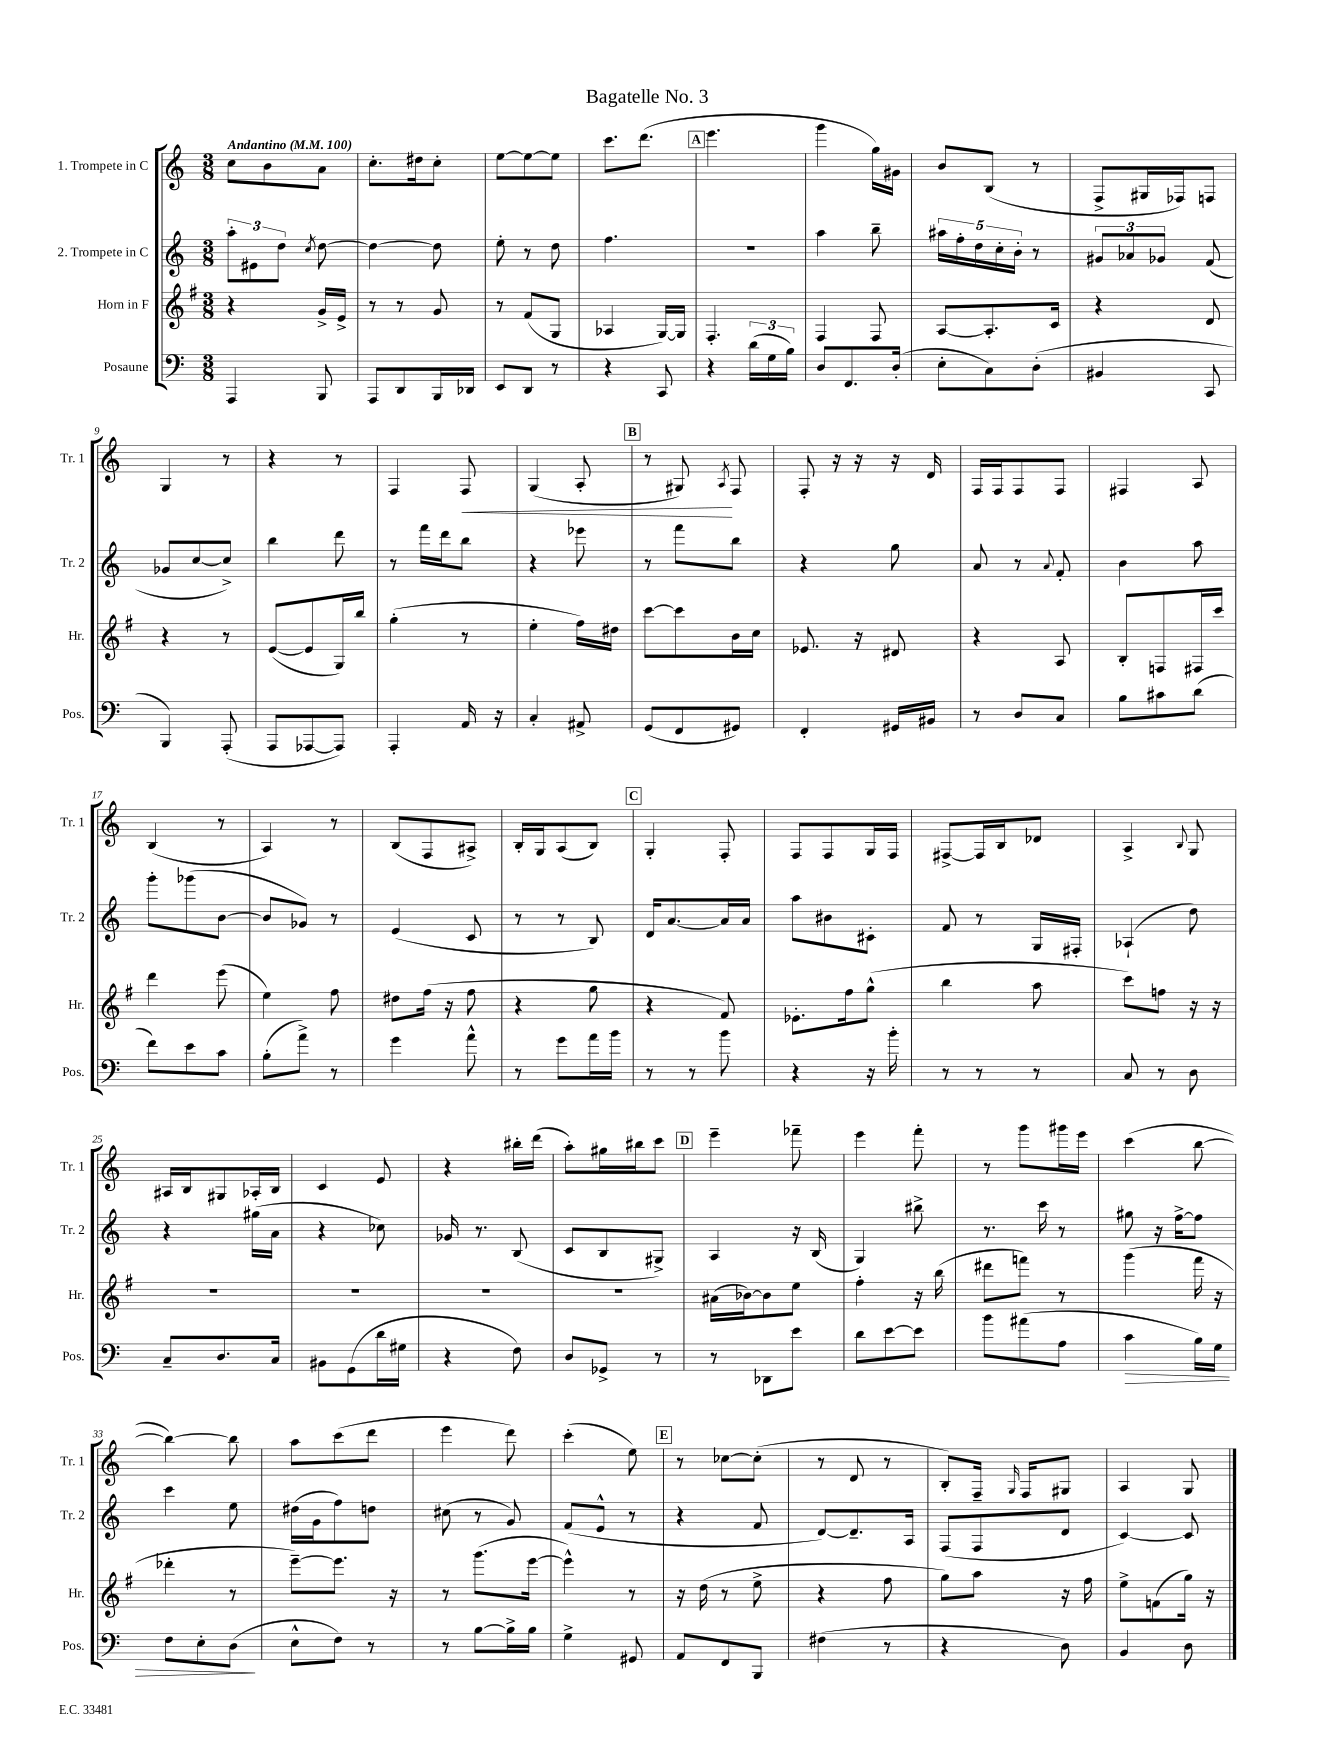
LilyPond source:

\header { title = "Bagatelle No. 3" }
<<
\new StaffGroup <<
\new Staff = "s0" \with { instrumentName = "1. Trompete in C" shortInstrumentName = "Tr. 1" } {
    \clef treble \key c \major \numericTimeSignature \time 3/8 \tempo "Andantino" 4 = 100
    \autoBeamOff c''8[ b'8 a'8] |
    c''8.[-. dis''16 c''8]-. |
    e''8[~ e''8~ e''8] |
    c'''8.[ d'''8.]( |
    \mark \markup { \box "A" } e'''4. |
    g'''4 g''16[) gis'16] |
    b'8[ b8]( r8 |
    f8[-> gis16 fes16) f8] |
    g4 r8 |
    r4 r8 |
    f4 f8\< |
    g4( a8-. |
    \mark \markup { \box "B" } r8 gis8\!) \acciaccatura { a8 } f8 |
    f8-. r16 r16 r16 d'16 |
    f16[ f16 f8 f8] |
    fis4 a8 |
    b4( r8 |
    a4) r8 |
    b8[( f8 ais8]->) |
    b16[-. g16 a8( b8]) |
    \mark \markup { \box "C" } g4-. f8-. |
    f8[ f8 g16 f16] |
    fis8[~-> fis16 b16 des'8] |
    a4-> \appoggiatura { b8 } g8 |
    ais16[ b16 gis8 aes16-. b16] |
    c'4 e'8 |
    r4 bis''16[-. d'''16]( |
    a''8[-.) gis''16 bis''16 c'''8] |
    \mark \markup { \box "D" } e'''4-- fes'''8-- |
    e'''4 f'''8-. |
    r8 g'''8[ gis'''16 e'''16] |
    c'''4( b''8~ |
    b''4~) b''8 |
    a''8[ c'''8( d'''8] |
    e'''4 d'''8) |
    c'''4-.( e''8) |
    \mark \markup { \box "E" } r8 ces''8[~ ces''8]-.( |
    r8 d'8 r8 |
    b8[-.) f16]-- \grace { g16 } f16[ gis8] |
    a4 g8 \bar "|." |
}
\new Staff = "s1" \with { instrumentName = "2. Trompete in C" shortInstrumentName = "Tr. 2" } {
    \clef treble \key c \major \numericTimeSignature \time 3/8
    \autoBeamOff \tuplet 3/2 { a''8[-. eis'8 d''8] } \acciaccatura { c''8 } d''8~ |
    d''4~ d''8 |
    e''8-. r8 d''8 |
    f''4. |
    \mark \markup { \box "A" } R4. |
    a''4 b''8-- |
    \tuplet 5/4 { ais''16[ f''16-. d''16 c''16-. b'16]-. } r8 |
    \tuplet 3/2 { gis'8[ aes'8 ges'8] } f'8( |
    ges'8[ c''8~ c''8]->) |
    b''4 d'''8 |
    r8 f'''16[ d'''16 b''8] |
    r4 ees'''8 |
    \mark \markup { \box "B" } r8 f'''8[ b''8] |
    r4 g''8 |
    a'8 r8 \appoggiatura { a'8 } f'8-. |
    b'4 a''8 |
    g'''8[-. ges'''8( b'8]~ |
    b'8[ ges'8]) r8 |
    e'4( c'8 |
    r8 r8 b8) |
    \mark \markup { \box "C" } d'16[ a'8.~ a'16 a'16] |
    a''8[ bis'8 cis'8]-. |
    f'8 r8 g16[ fis16]-. |
    aes4-!( d''8) |
    r4 gis''16[( a'16] |
    r4 ces''8) |
    ges'16 r8. b8( |
    c'8[ b8 gis8]->) |
    \mark \markup { \box "D" } a4 r16 b16( |
    g4) bis''8-> |
    r8. c'''16 r8 |
    gis''8 r16 f''16[~-> f''8] |
    c'''4 e''8 |
    dis''16[( g'16 f''8) d''8] |
    cis''8( r8 g'8) |
    f'8[( e'8]-^ r8 |
    \mark \markup { \box "E" } r4 f'8 |
    d'8[~) d'8.-- a16] |
    f8[( f8 d'8] |
    c'4~) c'8 \bar "|." |
}
\new Staff = "s2" \with { instrumentName = "Horn in F" shortInstrumentName = "Hr." } {
    \clef treble \key g \major \numericTimeSignature \time 3/8
    \autoBeamOff r4 g'16[-> e'16]-> |
    r8 r8 g'8 |
    r8 fis'8[( g8] |
    aes4 g16[~) g16] |
    \mark \markup { \box "A" } fis4.-. |
    fis4 fis8 |
    a8[~ a8.-. c'16] |
    r4 d'8 |
    r4 r8 |
    e'8[~( e'8 g16) b''16] |
    g''4-.( r8 |
    e''4-. fis''16[) dis''16] |
    \mark \markup { \box "B" } c'''8[~ c'''8 b'16 c''16] |
    ees'8. r16 dis'8 |
    r4 a8 |
    b8[-. f8 fis16 c'''16] |
    d'''4 e'''8( |
    e''4) fis''8 |
    dis''8[ fis''16]( r16 fis''8 |
    r4 g''8 |
    \mark \markup { \box "C" } r4 fis'8) |
    ees'8.[-. fis''16 g''8]-^( |
    b''4 a''8 |
    c'''8[) f''8] r16 r16 |
    R4. |
    R4. |
    R4. |
    R4. |
    \mark \markup { \box "D" } ais'16[( bes'16~) bes'8 e''8] |
    fis''4-. r16 b''16( |
    dis'''8[ f'''8]) r8 |
    g'''4( fis'''16 r16 |
    des'''4-. r8 |
    e'''8[~--) e'''8.] r16 |
    r8 g'''8.[( e'''16]~ |
    e'''4-^) r8 |
    \mark \markup { \box "E" } r16 d''16( r8 e''8-> |
    r4 fis''8 |
    g''8[) a''8] r16 fis''16 |
    e''8[-> f'8( g''16]) r16 \bar "|." |
}
\new Staff = "s3" \with { instrumentName = "Posaune" shortInstrumentName = "Pos." } {
    \clef bass \key c \major \numericTimeSignature \time 3/8
    \autoBeamOff a,,4 b,,8 |
    a,,8[ d,8 b,,16 des,16] |
    e,8[ d,8] r8 |
    r4 c,8 |
    \mark \markup { \box "A" } r4 \tuplet 3/2 { d'16[( g16 b16]) } |
    d8[ f,8. d16]-.( |
    e8[-. c8) d8]-.( |
    bis,4 c,8 |
    b,,4) a,,8-.( |
    a,,8[ aes,,8~ aes,,8]) |
    a,,4-. a,16 r16 |
    c4-. ais,8-> |
    \mark \markup { \box "B" } g,8[( f,8 gis,8]) |
    f,4-. gis,16[ bis,16] |
    r8 d8[ c8] |
    b8[ cis'8 d'8]( |
    f'8[) e'8 c'8] |
    b8[-.( a'8]->) r8 |
    g'4 a'8-^ |
    r8 g'8[ a'16 b'16] |
    \mark \markup { \box "C" } r8 r8 b'8 |
    r4 r16 b'16-. |
    r8 r8 r8 |
    c8 r8 d8 |
    c8[-- d8. c16] |
    bis,8[ g,8( d'16 gis16] |
    r4 f8) |
    d8[ ges,8]-> r8 |
    \mark \markup { \box "D" } r8 des,8[ e'8] |
    d'8[ e'8~ e'8] |
    b'8[ ais'8( a8] |
    c'4\> b16[) g16] |
    f8[ e8-. d8]\!( |
    e8[-^ f8]) r8 |
    r8 b8[~ b16-> b16] |
    g4-> gis,8 |
    \mark \markup { \box "E" } a,8[ f,8 b,,8] |
    fis4( r8 |
    r4 d8) |
    b,4 d8 \bar "|." |
}
>>
>>
